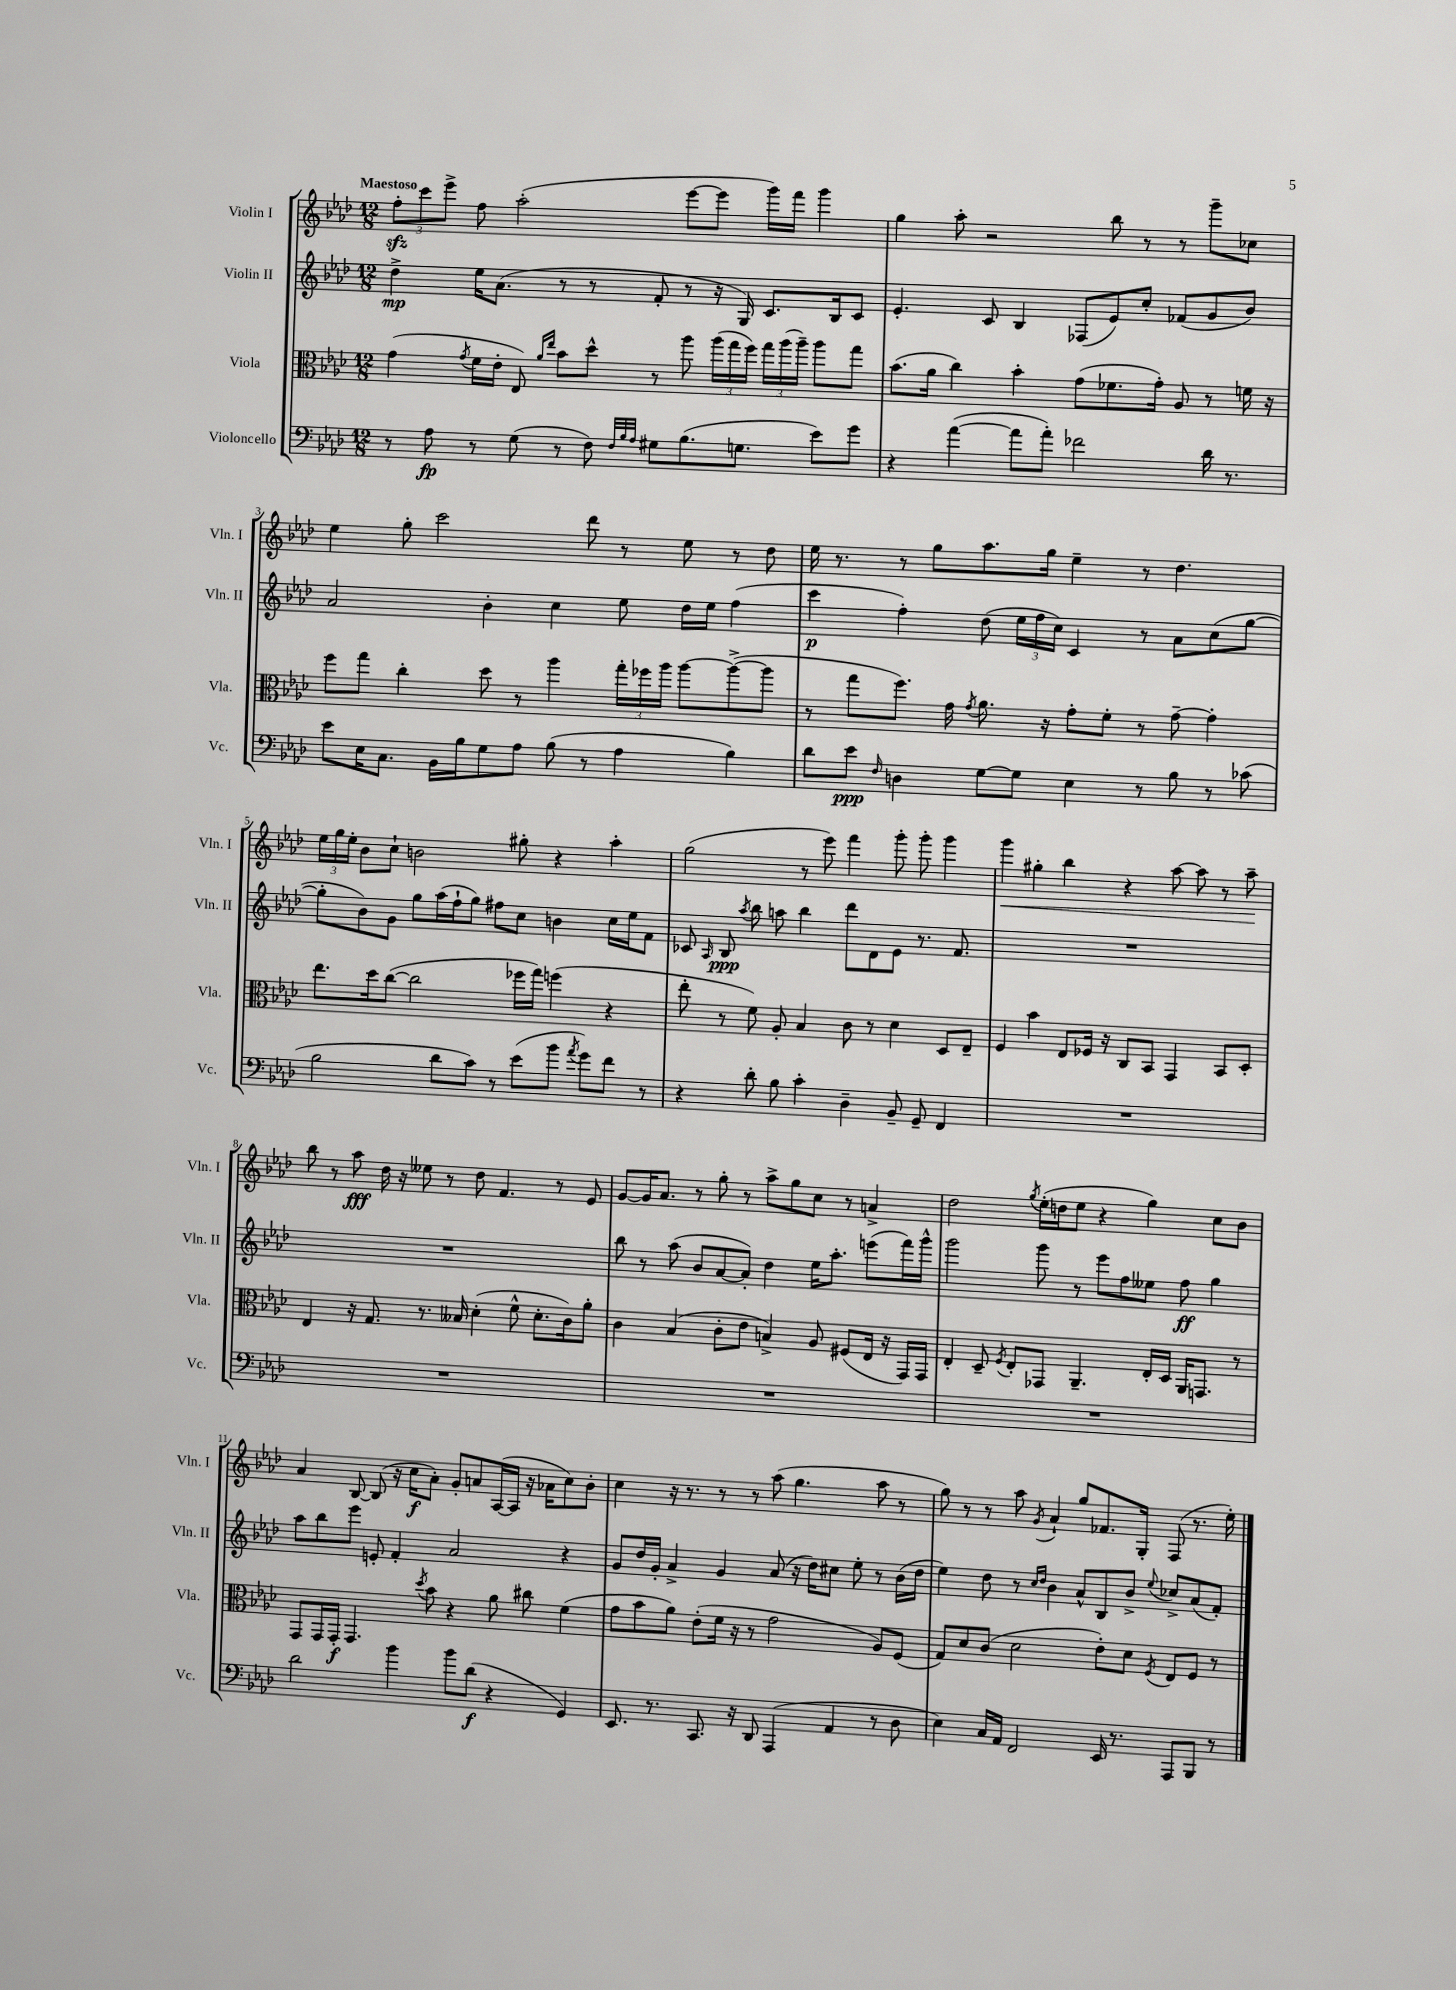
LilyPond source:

<<
\new StaffGroup <<
\new Staff = "s0" \with { instrumentName = "Violin I" shortInstrumentName = "Vln. I" } {
    \clef treble \key aes \major \numericTimeSignature \time 12/8 \tempo "Maestoso"
    \autoBeamOff \tuplet 3/2 { f''8[-.\sfz c'''8 ees'''8]-> } f''8 aes''2-.( ees'''8[~ ees'''8] g'''16[) f'''16] g'''4 |
    g''4 aes''8-. r2 bes''8 r8 r8 g'''8[-- ces''8] |
    ees''4 g''8-. c'''2 des'''8 r8 ees''8 r8 des''8 |
    ees''16 r8. r8 g''8[ aes''8. g''16] ees''4-- r8 des''4. |
    \tuplet 3/2 { ees''16[ g''16 ees''16]-. } bes'8[ c''8]-! b'2 gis''8-. r4 aes''4-. |
    g''2( r8 ees'''8) f'''4 g'''8-. g'''8-. g'''4 |
    g'''4\< gis''4-. bes''4 r4 aes''8~ aes''8 r8 aes''8--\! |
    bes''8 r8 aes''8\fff des''16 r16 eeses''8 r8 des''8 f'4. r8 ees'8 |
    g'8[~ g'16 aes'8.] r8 g''8-. r8 aes''8[-> g''8 c''8] r8 a'4-> |
    des''2 \acciaccatura { g''8 } ees''16[-.( d''16 ees''8] r4 g''4) c''8[ bes'8] |
    aes'4 bes8~ bes8( r16 c''16[\f aes'8]-.) g'8[-. a'8 aes16~( aes16] r16 aes'16[ c''8) bes'8]-. |
    c''4 r16 r8. r8 r8 aes''8( g''4. aes''8 r8 |
    g''8) r8 r8 aes''8 \acciaccatura { g'8 } aes'4-! g''8[ fes'8. g16]-. f8( r8. ees''16-.) \bar "|." |
}
\new Staff = "s1" \with { instrumentName = "Violin II" shortInstrumentName = "Vln. II" } {
    \clef treble \key aes \major \numericTimeSignature \time 12/8
    \autoBeamOff des''4->\mp ees''16[ aes'8.]( r8 r8 f'8-. r8 r16 g16) c'8.[ bes16 c'8] |
    ees'4.-. c'8 bes4 fes8[( ees'8) c''8]-. fes'8[( g'8 bes'8]) |
    aes'2 bes'4-. c''4 ees''8 des''16[ ees''16] f''4( |
    c'''4\p f''4-.) des''8( \tuplet 3/2 { ees''16[ f''16 c''16]) } c'4 r8 aes'8[ c''8( g''8]~ |
    g''8[-. bes'8) g'8] g''8[ aes''16( f''16-! g''8]) fis''8[ c''8] b'4 c''16[ ees''16 f'8] |
    ces'8 \grace { aes16 } bes8\ppp \acciaccatura { aes''8 } bes''8 a''8 bes''4 des'''8[ des'8 ees'8] r8. f'8. |
    R1. |
    R1. |
    bes''8 r8 aes''8( bes'8[ aes'8~ aes'8]-.) des''4 ees''16[ aes''8.]-. e'''8[( f'''16) g'''16]-^ |
    g'''2 g'''8 r8 ees'''8[ f''8 eeses''8] f''8\ff g''4 |
    aes''8[ bes''8 ees'''8] e'8-. f'4-. aes'2 r4 |
    g'8[ des''16 g'16]-. aes'4-> g'4 aes'8( r16 des''16[) cis''8] ees''8-. r8 bes'16[( des''16] |
    ees''4) des''8 r8 \grace { c''16[ des''16] } bes'4 aes'8[-^ bes8 bes'8]-> \appoggiatura { ees''8 } ces''8[-> aes'8( f'8]-.) \bar "|." |
}
\new Staff = "s2" \with { instrumentName = "Viola" shortInstrumentName = "Vla." } {
    \clef alto \key aes \major \numericTimeSignature \time 12/8
    \autoBeamOff g'4( \acciaccatura { g'8 } f'16[ ees'16]-. ees8) \grace { aes'16[ ees''16] } bes'8[ des''8]-^ r8 aes''8 \tuplet 3/2 { aes''16[( g''16 f''16]) } \tuplet 3/2 { g''16[ aes''16( aes''16]--) } aes''8[ g''8] |
    bes'8.[( aes'16] c''4) bes'4-. g'8[( fes'8. g'16]-.) aes8 r8 f'16 r16 |
    f''8[ g''8] c''4-. des''8 r8 aes''4 \tuplet 3/2 { g''16[-. fes''16 aes''16] } aes''8[~ aes''8~->( aes''8] |
    r8 g''8[ f''8.]) g'16 \acciaccatura { g'8 } aes'8. r16 g'8[-. f'8]-. r8 g'8~-- g'4-. |
    ees''8.[ des''16 c''8]~( c''2 fes''16[ g''16]) f''4( r4 |
    ees''8-. r8 f'8) aes8-. bes4 c'8 r8 des'4 des8[ ees8]-- |
    f4 bes'4 ees8[ fes16] r16 c8[ bes,8] g,4 bes,8[ des8]-. |
    ees4 r16 g8. r8. beses16 des'4-.( f'8-^ des'8.[-. c'16) aes'8]-. |
    c'4 bes4( c'8[-. ees'8] b4->) aes8 fis8[( ees16] r16 g,16[) g,16] |
    ees4-. des8-- \acciaccatura { f8 } ees8[-. ges,8] aes,4.-- ees16[-. des16] aes,16[ g,8.] r8 |
    g,8[ g,16 g,16]-.\f g,4. \acciaccatura { des''8 } bes'8 r4 aes'8 cis''8 f'4( |
    g'8[ bes'8 aes'8]) ees'8[-.( f'16] r16 r8 g'2 aes8[) f8]( |
    g8[) des'8 c'8]( des'2 ees'8[-.) des'8] \acciaccatura { f8 } ees8[ f8] r8 \bar "|." |
}
\new Staff = "s3" \with { instrumentName = "Violoncello" shortInstrumentName = "Vc." } {
    \clef bass \key aes \major \numericTimeSignature \time 12/8
    \autoBeamOff r8 aes8\fp r8 g8( r8 f8) \grace { f32[ bes32 aes32] } gis8[ bes8.( g8.] ees'8[) g'8] |
    r4 aes'4~( aes'8[ aes'8]-.) fes'2 des'16 r8. |
    ees'8[ ees16 c8.] bes,16[ bes16 g8 aes8] bes8( r8 aes4 bes4) |
    des'8[ ees'8]\ppp \grace { f16 } d4 g8[~ g8] ees4 r8 bes8 r8 ces'8( |
    bes2 des'8[ c'8]) r8 ees'8[( bes'8] \acciaccatura { aes'8 } g'8[) f'8] r8 |
    r4 des'8-. bes8 c'4-. des4-- bes,8-- g,8-- f,4 |
    R1. |
    R1. |
    R1. |
    R1. |
    des'2 bes'4 bes'8[ des'8]\f( r4 g,4) |
    ees,8. r8. c,8. r16 des,8 aes,,4( aes,4 r8 des8 |
    ees4) c16[ aes,16] f,2 ees,16 r8. aes,,8[ bes,,8] r8 \bar "|." |
}
>>
>>
